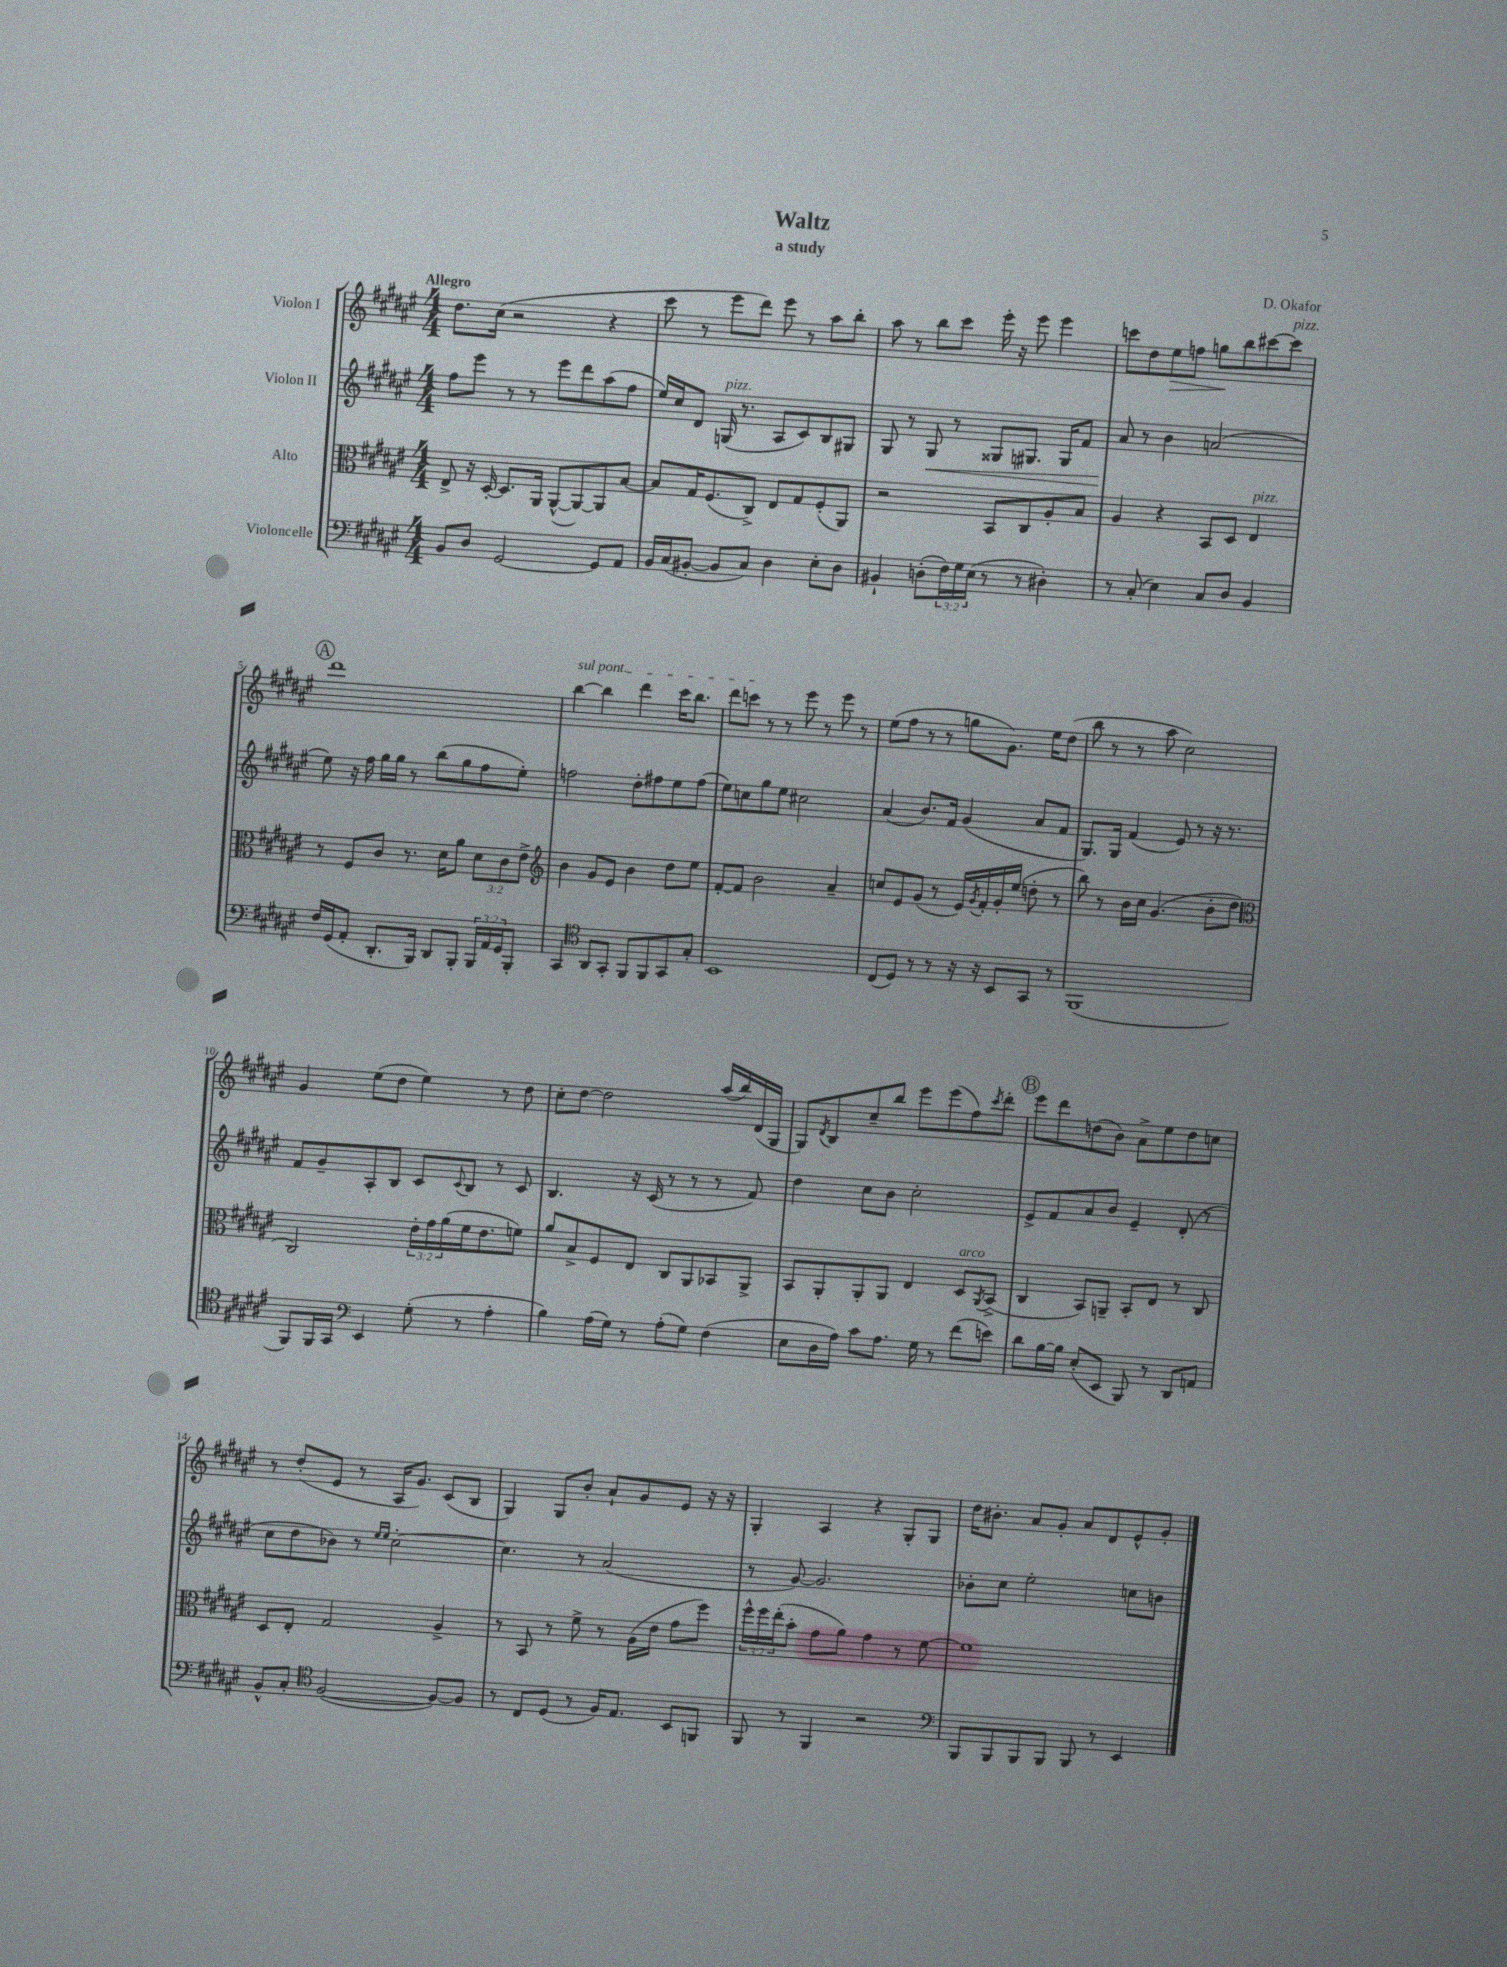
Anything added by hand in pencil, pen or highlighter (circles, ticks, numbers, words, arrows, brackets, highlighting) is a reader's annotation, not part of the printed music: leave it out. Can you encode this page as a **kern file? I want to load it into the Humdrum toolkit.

**kern	**kern	**kern	**dynam	**kern	**dynam
*part4	*part3	*part2	*part2	*part1	*part1
*staff4	*staff3	*staff2	*staff2	*staff1	*staff1
*I"Violoncelle	*I"Alto	*I"Violon II	*	*I"Violon I	*
*clefF4	*clefC3	*clefG2	*	*clefG2	*
*k[f#c#g#d#a#e#]	*k[f#c#g#d#a#e#]	*k[f#c#g#d#a#e#]	*	*k[f#c#g#d#a#e#]	*
*M4/4	*M4/4	*M4/4	*	*M4/4	*
=1	=1	=1	=1	=1	=1
!	!	!	!	!LO:TX:a:B:t=Allegro	!
8BB/L	8E#^/	8ff#\L	.	8.dd#\L	.
8D#/J	16r	8eee#\J	.	.	.
.	[16D#'/	.	.	(16cc#\Jk	.
[2GG#/	8.D#/L]	8r	.	2r	.
.	.	8r	.	.	.
.	16AA#/Jk	.	.	.	.
.	([8AA#^^/L	8eee#\L	.	.	.
.	8AA#/_)	8ddd#\	.	.	.
8GG#/L]	8AA#/]	(8aa#\	.	4r	.
8AA#/J	[8B/J	8ff#\J	.	.	.
=2	=2	=2	=2	=2	=2
16BB/LL	8B/L]	16ee#/LL)	.	8ccc#\	.
(16C#/J	.	16cc#/J	.	.	.
[8BB#X'/J	16G#/K	8d#/J	.	8r	.
.	(8.F#/	.	.	.	.
!	!	!LO:TX:a:i:t=pizz.	!	!	!
8BB#/L]	.	(16Gn/	.	8eee#\L	.
.	.	8.r	.	.	.
8C#/J)	8C#^/J)	.	.	8ddd#\J)	.
4D#\	8E#/L	8A#/L	.	8eee#\	.
.	8G#/	8c#/)	.	8r	.
8E#'\L	(8F#'/	8B/	.	8aa#\L	.
8D#\J	8AA#/J)	8G#X/J	.	8bb'\J	.
=3	=3	=3	=3	=3	=3
4BB#X`/	2r	8G#/	.	8aa#\	.
.	.	8r	.	8r	.
!	!	!	!LO:HP:b	!	!
(8Dn'\L	.	8G#/	<	8bb\L	.
24F#\L)	.	8r	.	8ccc#\J	.
24G#\	.	.	.	.	.
(24E#\JJ	.	.	.	.	.
8r	8BB/L	8G##X/L	.	16eee#'\	.
.	.	.	.	16r	.
8r	8C#/	8.G#X/J	.	8eee#\	.
4D#X'\)	8A#'/	.	.	4eee#\	.
.	.	16G#/KL	.	.	.
.	8B/J	8f#/J	.	.	.
=4	=4	=4	=4	=4	=4
8r	4A#/	8a#/	.	8cccn\L	.
(8C#'/	.	8r	[	8dd#\	.
!	!	!	!	!	!LO:HP:b
4E#\)	4r	4b\	.	8ee#\	>
.	.	.	.	8ffn\J	.
8C#/L	8BB/L	(2an/	.	8ggn\L	.
8D#/J	8D#/J	.	.	8bb\	]
!	!LO:TX:a:i:t=pizz.	!	!	!	!
4BB/	4E#/	.	.	[8ccc#X\	.
!	!	!	!	!LO:TX:a:i:t=pizz.	!
.	.	.	.	8ccc#\J]	.
!!LO:LB:g=z
!!LO:REH:place=s1:t=A
=5	=5	=5	=5	=5	=5
16F#/LL	8r	8ee#\)	.	1ddd#	.
(16GG#/J	.	.	.	.	.
8AA#'/J	8F#/L	16r	.	.	.
.	.	16ff#\	.	.	.
8.DD#'/L	8c#/J	16gg#\LL	.	.	.
.	.	16gg#\JJ	.	.	.
.	8.r	8r	.	.	.
16BBB/Jk)	.	.	.	.	.
8DD#/L	.	(8bb\L	.	.	.
.	16d#\KL	.	.	.	.
8BBB'/J	8a#\J	8gg#\	.	.	.
24BBB/LL	12d#\L	8ff#\	.	.	.
24AA#/	.	.	.	.	.
24GG#/J	12c#\	.	.	.	.
8BBB'/J	.	8ee#'\J)	.	.	.
.	12e#^\J	.	.	.	.
=6	=6	=6	=6	=6	=6
*	*clefG2	*	*	*	*
!	!	!	!	!LO:TX:a:i:t=sul pont.	!
4CC#/	4b\	2ffn\	.	[4bb\	.
*clefC4	*	*	*	*	*
8AA#/L	8g#/L	.	.	4bb\]	.
8GG#'/J	8e#/J	.	.	.	.
8FF#/L	4b\	8dd#'\L	.	4ddd#\	.
8FF#/	.	8ff#X\	.	.	.
8GG#/	8dd#\L	8ee#\	.	16ccc#\KL	.
.	.	.	.	8.bb\J	.
8G#'/J	8ee#\J	(8ff#\J	.	.	.
=7	=7	=7	=7	=7	=7
1BB	[8f#'/L	8ee#\L)	.	8ddd#\L	.
.	8f#/J]	8ccn\	.	8cccn\J	.
.	2b\	8gg#\	.	8r	.
.	.	8ee#\J	.	8r	.
.	.	2cc#X\	.	8eee#\	.
.	.	.	.	8r	.
.	4a#~/	.	.	8eee#\	.
.	.	.	.	8r	.
=8	=8	=8	=8	=8	=8
(8C#/L	8ccn/L	(4a#/	.	(8ee#\L	.
8D#/J)	8e#/	.	.	8ff#\J	.
8r	(8g#/J	8.b/L)	.	8r	.
8r	8r	.	.	8r	.
.	.	16f#/Jk	.	.	.
16r	16e#/LL)	(4g#/	.	8ggn\L	.
.	8qg#/	.	.	.	.
16r	16f#'/	.	.	.	.
8BB/L	16g#'/	.	.	8.g#\J)	.
.	(16ee#/JJ	.	.	.	.
8GG#/J	8ddn'\	8a#/L	.	.	.
.	.	.	.	16ee#\KL	.
8r	8r	8f#/J	.	(8dd#\J	.
=9	=9	=9	=9	=9	=9
(1FF#	8bb\)	8.G#/L)	.	8bb\	.
.	8r	.	.	8r	.
.	.	16G#/Jk	.	.	.
.	16b\LL	(4f#/	.	8r	.
.	16cc#\JJ	.	.	.	.
.	(4.g#/	.	.	8aa#\	.
.	.	8e#/)	.	2cc#\)	.
.	.	8r	.	.	.
.	8b'\L	16r	.	.	.
.	.	8.r	.	.	.
.	8dd#\J	.	.	.	.
!!LO:LB:g=z
=10	=10	=10	=10	=10	=10
*	*clefC3	*	*	*	*
8FF#/L)	2C#/)	8f#/L	.	4g#/	.
16FF#/L	.	8g#~/	.	.	.
16GG#/JJ	.	.	.	.	.
*clefF4	*	*	*	*	*
4EE#/	.	8A#'/	.	(8ee#\L	.
.	.	8B/J	.	8dd#\J	.
(8G#'\	24e#'\LL	8c#/L	.	4ee#\)	.
.	24g#\	.	.	.	.
.	(24a#\	.	.	.	.
.	.	8qqc#/	.	.	.
8r	16f#\J	8B/J	.	.	.
.	8.e#\	.	.	.	.
4A#'\	.	8r	.	8r	.
.	8fn\J)	8c#/	.	8dd#\	.
=11	=11	=11	=11	=11	=11
4B\)	8a#/L	4.B/	.	8cc#'\L	.
.	8B^/	.	.	[8dd#\J	.
(16A#\LL	8F#/	.	.	2dd#\]	.
16G#\JJ)	.	.	.	.	.
8r	8E#/J	16r	.	.	.
.	.	(16c#/	.	.	.
(8A#'\L	8C#/L	8r	.	.	.
8G#\J)	8AA#/	8r	.	.	.
(4F#\	8BB-X/	8r	.	(16aa#/LL	.
.	.	.	.	16bb/)	.
.	8AA#^/J	8f#/)	.	(16d#/	.
.	.	.	.	16G#/JJ	.
=12	=12	=12	=12	=12	=12
8E#\L	8BB/L	4dd#\	.	8G#/L)	.
.	.	.	.	8qd#/	.
16D#\L	8AA#'/	.	.	8B/	.
16A#\JJ)	.	.	.	.	.
8c#\L	8AA#'/	8cc#\L	.	8cc#~/	.
8.A#\J	8AA#/J	8b\J	.	8bb/J	.
.	4E#/	2cc#'\	.	8eee#\L	.
16G#\	.	.	.	.	.
8r	.	.	.	(8eee#\	.
!	!LO:TX:a:i:t=arco	!	!	!	!
(8f#\L	8D#/L	.	.	8ff#\)	.
.	8qAA#/	.	.	8qccc#/	.
8en\J)	(8BB^/J	.	.	8ddd#'\J	.
!!LO:REH:place=s1:t=B
=13	=13	=13	=13	=13	=13
8d#\L	4C#/	8e#^/L	.	8eee#\L	.
[16B\L	.	8f#/	.	8ddd#\	.
16B\JJ]	.	.	.	.	.
(8E#'/L	8BB/L)	8a#/	.	(8ddn\	.
8EE#/J	8AAn~/J	8b/J	.	8b\J)	.
8BBB/)	8BB'/L	4e#~/	.	8a#^\L	.
8r	8E#/J	.	.	8ee#\	.
8DD#/L	8r	(8d#'/	.	8dd\	.
8AAn/J	8C#/	8r	.	8ccn\J	.
!!LO:LB:g=z
=14	=14	=14	=14	=14	=14
8BB^^/L	8D#/L	8cc#\L	.	8r	.
8C#'/J	8E#'/J	8dd#\	.	(8dd#'/L	.
*clefC4	*	*	*	*	*
([2F#/	2G#/	8b-X\J)	.	8e#/J	.
.	.	8r	.	8r	.
.	.	16qqee#/LL	.	.	.
.	.	16qqee#/JJ	.	.	.
.	.	[2cc#'\	.	16A#/KL	.
.	.	.	.	8.g#/J)	.
8F#/L_)	4A#^/	.	.	(8c#/L	.
8F#/J]	.	.	.	8B/J	.
=15	=15	=15	=15	=15	=15
8r	8r	4.cc#\]	.	4G#/)	.
8C#/L	8BB/	.	.	.	.
(8D#/J	8r	.	.	8G#/L	.
8r	8f#^\	8r	.	8b'/J	.
16F#/KL)	8r	(2a#/	.	8a#`/L	.
8.E#/J	.	.	.	.	.
.	(16A#\LL	.	.	8g#/	.
.	16e#\JJ	.	.	.	.
8BB/L	8g#\L	.	.	8e#/J	.
8FFn/J	8ff#\J)	.	.	16r	.
.	.	.	.	16r	.
=16	=16	=16	=16	=16	=16
8FF#/	24ff#^^\LL	8r	.	4G#'/	.
.	24ff#\	.	.	.	.
.	(24ee#'\J	.	.	.	.
8r	8b'\J	[8g#/)	.	.	.
4FF#/	8g#\L	2.g#/]	.	4A#/	.
.	8a#\J)	.	.	.	.
2r	4g#\	.	.	4r	.
.	8r	.	.	8G#'/L	.
.	[8f#\	.	.	8G#/J	.
=17	=17	=17	=17	=17	=17
*clefF4	*	*	*	*	*
8BBB/L	1f#]	8b-X'\L	.	16dd#\KL	.
.	.	.	.	8.b#X'\J	.
8BBB/	.	8cc#\J	.	.	.
8BBB/	.	2ee#'\	.	8a#/L	.
8BBB/J	.	.	.	8g#'/J	.
8BBB/	.	.	.	8a#/L	.
8r	.	.	.	8d#/	.
4EE#/	.	8ccn\L	.	8e#^^/	.
.	.	8bn\J	.	8g#'/J	.
==	==	==	==	==	==
*-	*-	*-	*-	*-	*-
